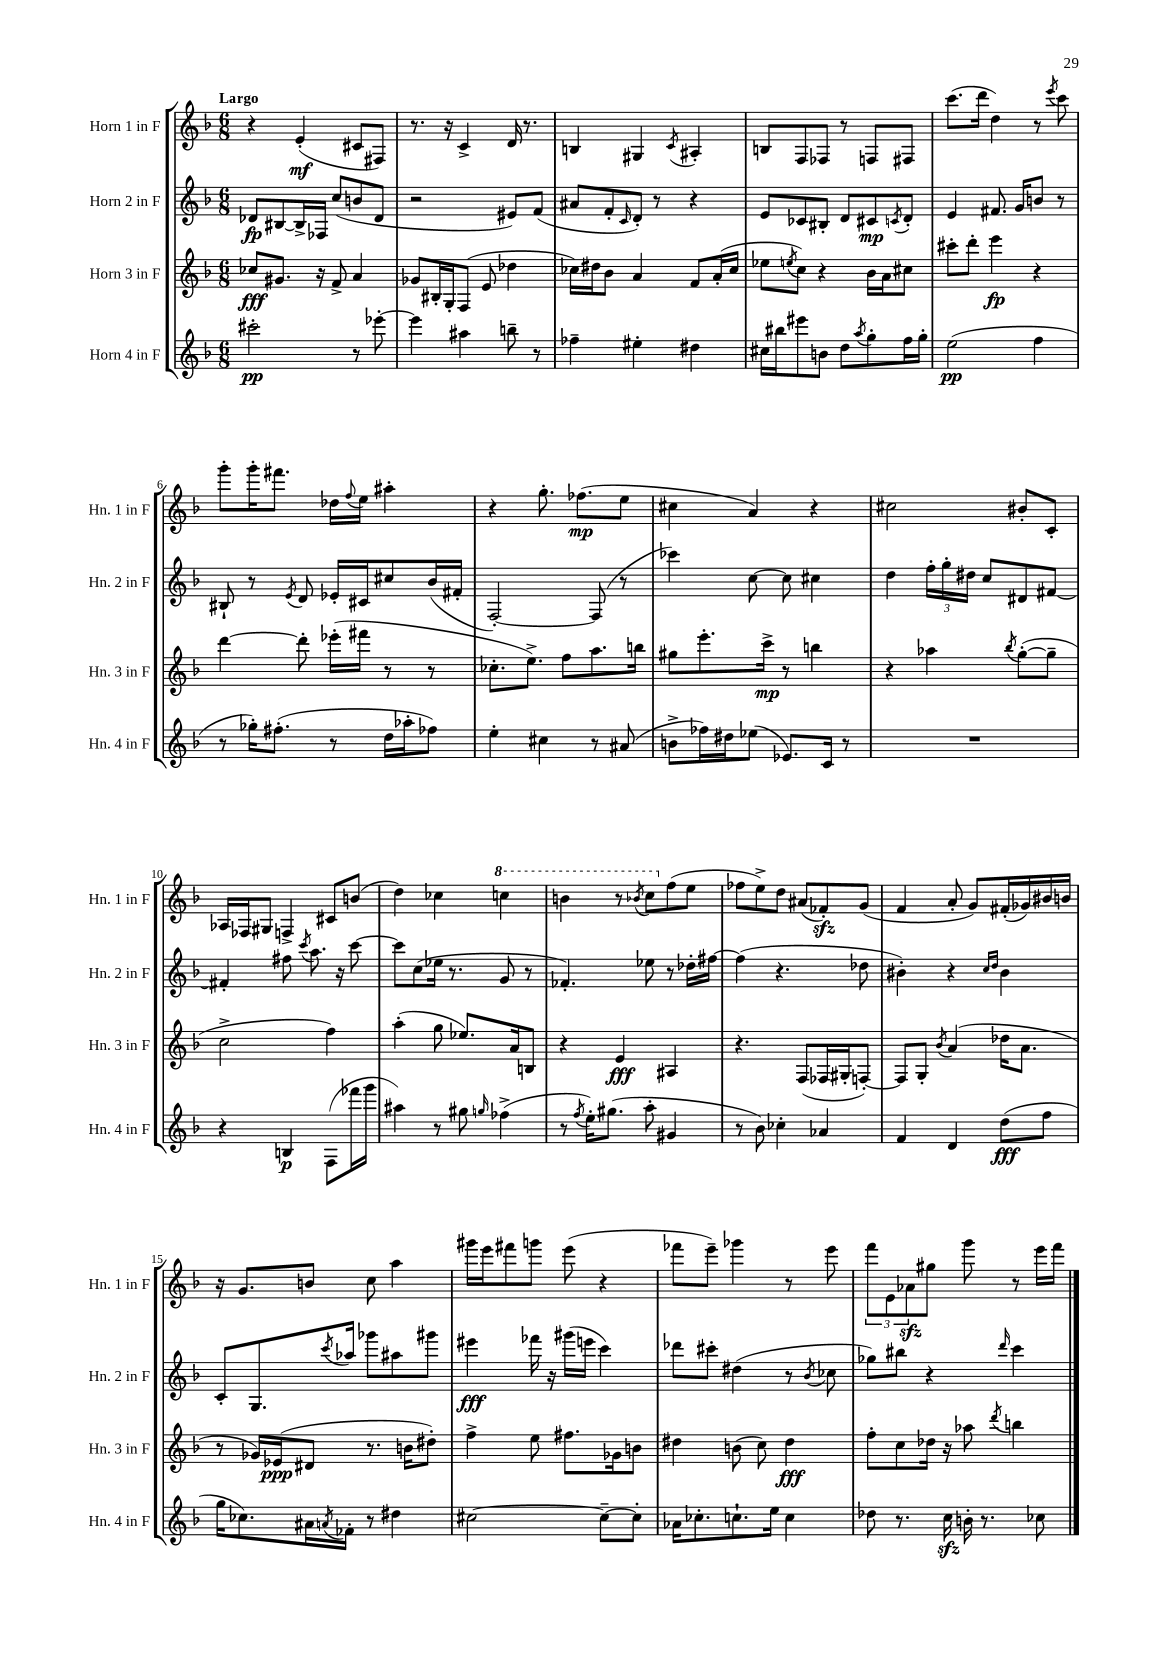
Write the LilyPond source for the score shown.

<<
\new StaffGroup <<
\new Staff = "s0" \with { instrumentName = "Horn 1 in F" shortInstrumentName = "Hn. 1 in F" } {
    \clef treble \key f \major \numericTimeSignature \time 6/8 \tempo "Largo"
    r4 e'4-.\mf( cis'8 fis8) |
    r8. r16 c'4-> d'16 r8. |
    b4 gis4 \acciaccatura { c'8 } ais4-. |
    b8 f8 fes8 r8 f8 fis8 |
    c'''8.( d'''16 d''4) r8 \acciaccatura { e'''8 } c'''8 |
    g'''8-. g'''16-. fis'''8. des''16 \appoggiatura { f''8 } e''16 ais''4-. |
    r4 g''8.-. fes''8.\mp( e''8 |
    cis''4 a'4) r4 |
    cis''2 bis'8-. c'8-. |
    aes16 fes16 gis8 f4-> cis'8 b'8( |
    d''4) ces''4 \ottava #1 c'''!4 |
    b''4 r8 \acciaccatura { bes''8 } c'''8 \ottava #0 f''8( e''8 |
    fes''8 e''8->) d''8 ais'8( fes'8-.\sfz) g'8( |
    f'4 a'8-. g'8) fis'16-.( ges'16) bis'16 b'16 |
    r16 g'8. b'8 c''8 a''4 |
    gis'''16 e'''16 fis'''8 g'''8 e'''8( r4 |
    fes'''8 e'''8--) ges'''4 r8 e'''8 |
    \tuplet 3/2 { f'''8 e'8 aes'8\sfz } gis''8 g'''8 r8 e'''16 f'''16 \bar "|." |
}
\new Staff = "s1" \with { instrumentName = "Horn 2 in F" shortInstrumentName = "Hn. 2 in F" } {
    \clef treble \key f \major \numericTimeSignature \time 6/8
    des'8\fp bis8~ bis16-> fes16 c''8( b'8 des'8 |
    r2 eis'8) f'8( |
    ais'8 f'8-. \grace { c'16 } d'8-.) r8 r4 |
    e'8 ces'8 bis8-. d'8 cis'8\mp \acciaccatura { c'8 } d'8-. |
    e'4 fis'8. g'16 b'8 r8 |
    bis8-! r8 \acciaccatura { e'8 } d'8 ees'16-. cis'16 cis''8 bes'16( fis'16-. |
    f2~-.) f8( r8 |
    ces'''4) c''8~ c''8 cis''4 |
    d''4 \tuplet 3/2 { f''16-. g''16-. dis''16 } c''8 dis'8 fis'8~ |
    fis'4-. fis''8 \acciaccatura { c'''8 } a''8. r16 c'''8~ |
    c'''8 c''8( ees''16 r8. g'8 r8 |
    fes'4.-.) ees''8 r8 des''16-. fis''16~ |
    fis''4( r4. des''8 |
    bis'4-.) r4 \grace { c''16 d''16 } bis'4 |
    c'8-. g8. \acciaccatura { c'''8 } aes''16 ges'''8 ais''8 gis'''8 |
    eis'''4\fff fes'''16 r16 gis'''16( e'''16 c'''4) |
    des'''8 cis'''8-. dis''4( r8 \acciaccatura { bes'8 } ces''8 |
    ges''8) bis''8 r4 \grace { d'''16 } c'''4 \bar "|." |
}
\new Staff = "s2" \with { instrumentName = "Horn 3 in F" shortInstrumentName = "Hn. 3 in F" } {
    \clef treble \key f \major \numericTimeSignature \time 6/8
    ces''8\fff gis'8. r16 f'8-> a'4 |
    ges'8 bis16-. g16-. f8( e'8 des''4 |
    ces''16) dis''16 bes'8 a'4 f'8 a'16-.( ces''16 |
    ees''8 \acciaccatura { e''8 } c''8) r4 bes'16 a'16 cis''8 |
    cis'''8-. d'''8-. e'''4\fp r4 |
    d'''4~ d'''8-. ees'''16-.( fis'''16 r8 r8 |
    ces''8.-. e''8.->) f''8 a''8. b''16 |
    gis''8 e'''8.-. c'''16->\mp r8 b''4 |
    r4 aes''4 \acciaccatura { bes''8 } g''8~-.( g''8-- |
    c''2-> f''4) |
    a''4-.( g''8 ees''8.) a'16 b8 |
    r4 e'4\fff ais4 |
    r4. f8( fes16 gis16-. f8~-.) |
    f8 g8-. \acciaccatura { bes'8 } a'4( des''16 a'8. |
    r8 ges'16) ees'16\ppp( dis'8 r8. b'16 dis''8-.) |
    f''4-> e''8 fis''8. ges'16 b'8 |
    dis''4 b'8( c''8) dis''4\fff |
    f''8-. c''8 des''16 r16 aes''8 \acciaccatura { d'''8 } b''4 \bar "|." |
}
\new Staff = "s3" \with { instrumentName = "Horn 4 in F" shortInstrumentName = "Hn. 4 in F" } {
    \clef treble \key f \major \numericTimeSignature \time 6/8
    cis'''2-.\pp r8 ees'''8~-. |
    ees'''4 ais''4 b''8-- r8 |
    fes''4-- eis''4-. dis''4 |
    cis''16 bis''16 eis'''8 b'8 d''8 \acciaccatura { a''8 } g''8-. f''16 g''16-. |
    e''2\pp( f''4 |
    r8 ges''16-.) fis''8.-.( r8 d''16 aes''16-. fes''8) |
    e''4-. cis''4 r8 ais'8( |
    b'8-> fes''16) dis''16 ees''8( ees'8.) c'16 r8 |
    R2. |
    r4 b4\p f8( fes'''16 g'''16 |
    ais''4) r8 gis''8 \grace { g''16 } fes''4->( |
    r8 \acciaccatura { f''8 } e''16-.) gis''8.( a''8-. gis'4 |
    r8 bes'8) ces''4-. aes'4 |
    f'4 d'4 d''8\fff( f''8 |
    g''16 ces''8.) ais'16 \acciaccatura { a'8 } fes'16-. r8 dis''4 |
    cis''2~ cis''8~-- cis''8-. |
    aes'16 ces''8.-. c''8.-! e''16 c''4 |
    des''8 r8. c''16\sfz b'16-. r8. ces''8 \bar "|." |
}
>>
>>
